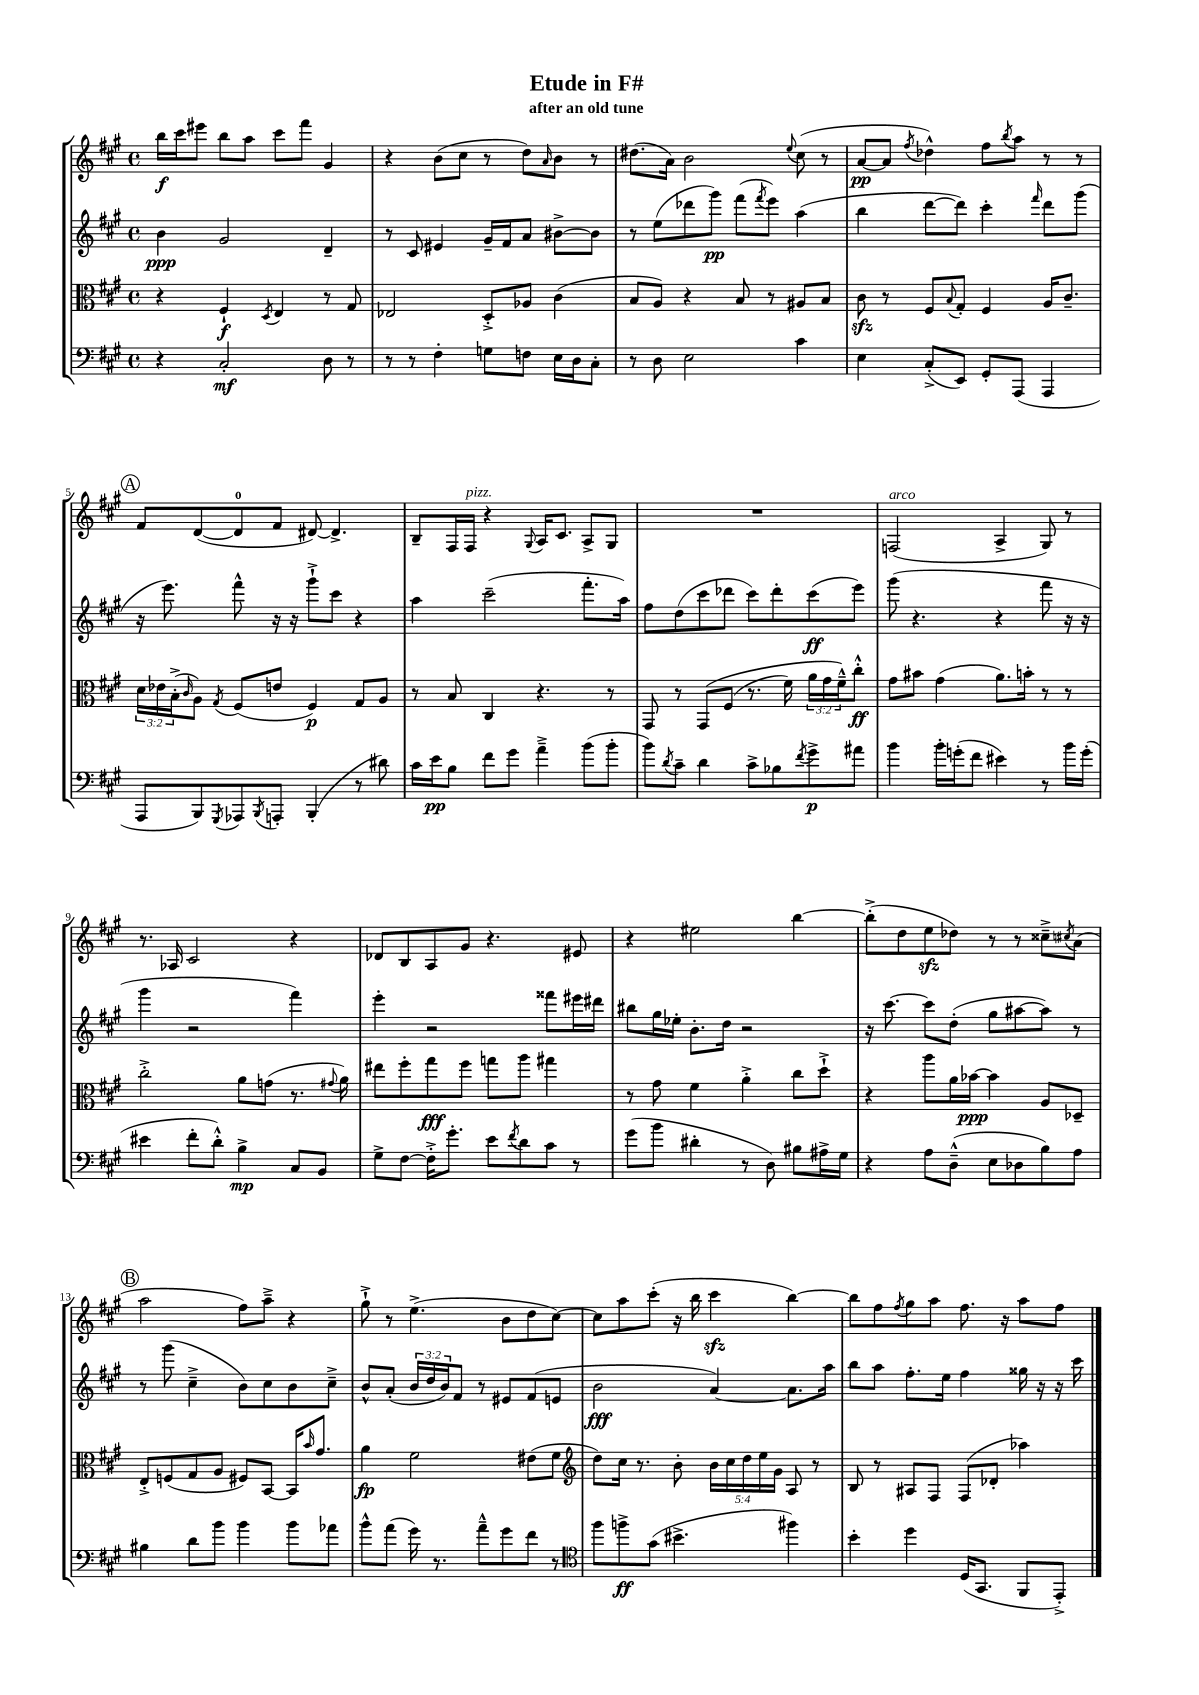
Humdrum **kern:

**kern	**dynam	**kern	**dynam	**kern	**dynam	**kern	**dynam
*part4	*part4	*part3	*part3	*part2	*part2	*part1	*part1
*staff4	*staff4	*staff3	*staff3	*staff2	*staff2	*staff1	*staff1
*clefF4	*	*clefC3	*	*clefG2	*	*clefG2	*
*k[f#c#g#]	*	*k[f#c#g#]	*	*k[f#c#g#]	*	*k[f#c#g#]	*
*M4/4	*	*M4/4	*	*M4/4	*	*M4/4	*
*met(c)	*	*met(c)	*	*met(c)	*	*met(c)	*
=1	=1	=1	=1	=1	=1	=1	=1
4r	.	4r	.	4b\	ppp	16bb\LL	f
.	.	.	.	.	.	16ccc#\J	.
.	.	.	.	.	.	8eee#X\J	.
2C#'/	mf	4F#`/	f	2g#/	.	8bb\L	.
.	.	.	.	.	.	8aa\J	.
.	.	8qD/	.	.	.	.	.
.	.	4E/	.	.	.	8ccc#\L	.
.	.	.	.	.	.	8fff#\J	.
8D\	.	8r	.	4d~/	.	4g#/	.
8r	.	8G#/	.	.	.	.	.
=2	=2	=2	=2	=2	=2	=2	=2
8r	.	2E-X/	.	8r	.	4r	.
8r	.	.	.	8c#/	.	.	.
4F#'\	.	.	.	4e#X/	.	(8b\L	.
.	.	.	.	.	.	8cc#\J	.
8Gn\L	.	8D'^/L	.	16g#~/LL	.	8r	.
.	.	.	.	16f#/J	.	.	.
8Fn\J	.	8A-X/J	.	8a/J	.	8dd\L)	.
.	.	.	.	.	.	16qqa/	.
16E\LL	.	(4c#\	.	[8b#X^\L	.	8b\J	.
16D\J	.	.	.	.	.	.	.
8C#'\J	.	.	.	8b#\J]	.	8r	.
=3	=3	=3	=3	=3	=3	=3	=3
8r	.	8B/L	.	8r	.	(8.dd#X\L	.
8D\	.	8A/J)	.	(8ee\L	.	.	.
.	.	.	.	.	.	16a\Jk)	.
2E\	.	4r	.	8ddd-X\	.	2b\	.
.	.	.	.	8ggg#\J)	pp	.	.
.	.	8B/	.	(8fff#\L	.	.	.
.	.	.	.	8qfff#/	.	.	.
.	.	8r	.	8eee\J)	.	.	.
.	.	.	.	.	.	8qqee/	.
4c#\	.	8A#X/L	.	(4aa\	.	(8cc#\	.
.	.	8B/J	.	.	.	8r	.
=4	=4	=4	=4	=4	=4	=4	=4
4E\	.	8c#zz\	.	4bb\	.	[8a/L	pp
.	.	8r	.	.	.	8a/J]	.
.	.	.	.	.	.	8qff#/	.
(8C#'^/L	.	8F#/L	.	[8ddd\L	.	4dd-X^^\)	.
.	.	8qqB/	.	.	.	.	.
8EE/J)	.	8G#'/J	.	8ddd\J])	.	.	.
8GG#'/L	.	4F#/	.	4ccc#'\	.	8ff#\L	.
.	.	.	.	.	.	8qbb/	.
(8AAA/J	.	.	.	.	.	8aa\J	.
.	.	.	.	16qqfff#/	.	.	.
4AAA/	.	16A/KL	.	8ddd\L	.	8r	.
.	.	8.c#~/J	.	.	.	.	.
.	.	.	.	(8ggg#\J	.	8r	.
!!LO:LB:g=z
!!LO:REH:place=s1:t=A
=5	=5	=5	=5	=5	=5	=5	=5
8AAA/L	.	24d\LL	.	16r	.	8f#/L	.
.	.	24e-X\	.	.	.	.	.
.	.	.	.	8.eee\)	.	.	.
.	.	(24B'^\J	.	.	.	.	.
.	.	16qqc#/	.	.	.	.	.
8BBB/)	.	8A\J)	.	.	.	([8d/	.
8qGGG#/	.	8qG#/	.	.	.	.	.
8AAA-X/	.	(8F#/L	.	8fff#^^\	.	8d/]	.
8qBBB/	.	.	.	.	.	.	.
8AAAn'/J	.	8en/J	.	16r	.	8f#/J	.
.	.	.	.	16r	.	.	.
(4BBB'/	.	4F#/)	p	8ggg#`^\L	.	[8d#X/)	.
.	.	.	.	8ccc#\J	.	4.d#^/]	.
8r	.	8G#/L	.	4r	.	.	.
8d#X\)	.	8A/J	.	.	.	.	.
=6	=6	=6	=6	=6	=6	=6	=6
16c#\LL	.	8r	.	4aa\	.	8B~/L	.
16e\J	pp	.	.	.	.	.	.
8B\J	.	8B/	.	.	.	16F#/L	.
!	!	!	!	!	!	!LO:TX:a:i:t=pizz.	!
.	.	.	.	.	.	16F#/JJ	.
8f#\L	.	4C#/	.	(2ccc#~\	.	4r	.
8g#\J	.	.	.	.	.	.	.
.	.	.	.	.	.	8qqG#/	.
4a~^\	.	4.r	.	.	.	16A/KL	.
.	.	.	.	.	.	8.c#/J	.
(8b\L	.	.	.	8.fff#'\L	.	8A^/L	.
8b'\J	.	8r	.	.	.	8G#/J	.
.	.	.	.	16aa\Jk)	.	.	.
=7	=7	=7	=7	=7	=7	=7	=7
8b\L)	.	8GG#/	.	8ff#\L	.	1r	.
8qd/	.	.	.	.	.	.	.
8c#~\J	.	8r	.	(8dd\	.	.	.
4d\	.	(8GG#/L	.	8ccc#\	.	.	.
.	.	(8F#/J	.	8ddd-X\J	.	.	.
8c#^\L	.	8.r	.	8ccc#\L)	.	.	.
8B-X\	.	.	.	8ddd-'\	.	.	.
.	.	16f#\)	.	.	.	.	.
8qf#/	.	.	.	.	.	.	.
8g#^\	p	24a\LL	.	(8ccc#\	ff	.	.
.	.	24g#\	.	.	.	.	.
.	.	24f#~^^\J)	.	.	.	.	.
8a#X\J	.	8cc#'^^\J	ff	8eee\J)	.	.	.
=8	=8	=8	=8	=8	=8	=8	=8
!	!	!	!	!	!	!LO:TX:a:i:t=arco	!
4b\	.	8g#\L	.	(8ggg#\	.	(2Fn/	.
.	.	8b#X\J	.	4.r	.	.	.
16b'\LL	.	(4g#\	.	.	.	.	.
(16gn'\J	.	.	.	.	.	.	.
8f#\J	.	.	.	.	.	.	.
4e#X\)	.	8.a\L)	.	4r	.	4A^/	.
.	.	16bn'\Jk	.	.	.	.	.
8r	.	8r	.	8fff#\	.	8G#/)	.
16b\LL	.	8r	.	16r	.	8r	.
(16g'\JJ	.	.	.	16r	.	.	.
!!LO:LB:g=z
=9	=9	=9	=9	=9	=9	=9	=9
4e#X\	.	2cc#'^\	.	4ggg#\	.	8.r	.
.	.	.	.	.	.	16A-X/	.
8f#'\L	.	.	.	2r	.	2c#/	.
8d'^^\J)	.	.	.	.	.	.	.
4B^\	mp	8a\L	.	.	.	.	.
.	.	(8gn\J	.	.	.	.	.
8C#/L	.	8.r	.	4fff#\)	.	4r	.
8BB/J	.	.	.	.	.	.	.
.	.	8qqg#X/	.	.	.	.	.
.	.	16a\)	.	.	.	.	.
=10	=10	=10	=10	=10	=10	=10	=10
8G#^\L	.	8ee#X\L	.	4eee'\	.	8d-X/L	.
[8F#\J	.	8ff#'\	.	.	.	8B/	.
16F#'^\KL]	.	8gg#\	fff	2r	.	8A/	.
8.g#'\J	.	.	.	.	.	.	.
.	.	8ff#\J	.	.	.	8g#/J	.
8e\L	.	8ggn\L	.	.	.	4.r	.
8qf#/	.	.	.	.	.	.	.
8d\	.	8aa\J	.	.	.	.	.
8c#\J	.	4gg#X\	.	8fff##X\L	.	.	.
8r	.	.	.	16eee#X\L	.	8e#X/	.
.	.	.	.	16ddd#X\JJ	.	.	.
=11	=11	=11	=11	=11	=11	=11	=11
(8g#\L	.	8r	.	8bb#X\L	.	4r	.
8b\J	.	8g#\	.	16gg#\L	.	.	.
.	.	.	.	16ee-X'\JJ	.	.	.
4d#X'\	.	4f#\	.	8.b'\L	.	2ee#X\	.
.	.	.	.	16dd\Jk	.	.	.
8r	.	4a'^\	.	2r	.	.	.
8D\)	.	.	.	.	.	.	.
8B#X\L	.	8cc#\L	.	.	.	[4bb\	.
16A#X^\L	.	8dd`^\J	.	.	.	.	.
16G#\JJ	.	.	.	.	.	.	.
=12	=12	=12	=12	=12	=12	=12	=12
4r	.	4r	.	16r	.	(8bb'^\L]	.
.	.	.	.	[8.ccc#\	.	.	.
.	.	.	.	.	.	8dd\	.
8A\L	.	8aa\L	.	8ccc#\L]	.	8eezz\	.
(8D~^^\J	.	16a\L	.	(8dd'\J	.	8dd-X\J)	.
.	.	[16b-X\JJ	ppp	.	.	.	.
8E\L	.	4b-\]	.	8gg#\L	.	8r	.
8D-X\	.	.	.	[8aa#X\	.	8r	.
8B\)	.	8A/L	.	8aa#\J])	.	8cc##X~^\L	.
.	.	.	.	.	.	8qcc#X/	.
8A\J	.	8D-X~/J	.	8r	.	(8a\J	.
!!LO:LB:g=z
!!LO:REH:place=s1:t=B
=13	=13	=13	=13	=13	=13	=13	=13
4B#X\	.	8E'^/L	.	8r	.	2aa\	.
.	.	(8Fn/	.	(8ggg#\	.	.	.
8d\L	.	8G#/	.	4cc#~^\	.	.	.
8b\J	.	8A/J	.	.	.	.	.
4b\	.	8F#X/L)	.	8b\L)	.	8ff#\L)	.
.	.	[8BB/J	.	8cc#\	.	8aa~^\J	.
8b\L	.	16BB/KL]	.	8b\	.	4r	.
.	.	16qqb/	.	.	.	.	.
.	.	8.g#/J	.	.	.	.	.
8a-X\J	.	.	.	8cc#~^\J	.	.	.
=14	=14	=14	=14	=14	=14	=14	=14
8b^^\L	.	4a\	fp	8b^^/L	.	8gg#`^\	.
(8a\J	.	.	.	(8a'/J	.	8r	.
16g#\)	.	2f#\	.	24b/LL	.	(4.ee^\	.
.	.	.	.	24dd/	.	.	.
8.r	.	.	.	.	.	.	.
.	.	.	.	24b/J)	.	.	.
.	.	.	.	8f#/J	.	.	.
8a~^^\L	.	.	.	8r	.	.	.
8g#\	.	.	.	8e#X/L	.	8b\L	.
8f#\J	.	(8e#X\L	.	(8f#/	.	8dd\	.
8r	.	8f#\J	.	8en/J	.	[8cc#\J)	.
=15	=15	=15	=15	=15	=15	=15	=15
*clefC4	*	*clefG2	*	*	*	*	*
8ff#\L	.	8dd\L)	.	2b\	fff	8cc#\L]	.
8ffn^\	ff	16cc#\Jk	.	.	.	8aa\	.
.	.	8.r	.	.	.	.	.
(8g#\J	.	.	.	.	.	(8ccc#'\J	.
4.b#X^\	.	8b'\	.	.	.	16r	.
.	.	.	.	.	.	16bb\	.
.	.	20b\LL	.	[4a/)	.	4ccc#zz\	.
.	.	20cc#\	.	.	.	.	.
.	.	20dd\	.	.	.	.	.
.	.	20ee\	.	.	.	.	.
.	.	20g#\JJ	.	.	.	.	.
4ff#X\)	.	8A/	.	8.a\L]	.	[4bb\)	.
.	.	8r	.	.	.	.	.
.	.	.	.	16aa\Jk	.	.	.
=16	=16	=16	=16	=16	=16	=16	=16
4b'\	.	8B/	.	8bb\L	.	8bb\L]	.
.	.	8r	.	8aa\J	.	8ff#\	.
.	.	.	.	.	.	8qff#/	.
4dd\	.	8A#X/L	.	8.ff#'\L	.	8gg#\	.
.	.	8F#/J	.	.	.	8aa\J	.
.	.	.	.	16ee\Jk	.	.	.
(16D/KL	.	(8F#/L	.	4ff#\	.	8.ff#\	.
8.GG#/J	.	.	.	.	.	.	.
.	.	8d-X'/J	.	.	.	.	.
.	.	.	.	.	.	16r	.
8FF#/L	.	4aa-X\)	.	16gg##X\	.	8aa\L	.
.	.	.	.	16r	.	.	.
8EE'^/J)	.	.	.	16r	.	8ff#\J	.
.	.	.	.	16ccc#\	.	.	.
==	==	==	==	==	==	==	==
*-	*-	*-	*-	*-	*-	*-	*-
